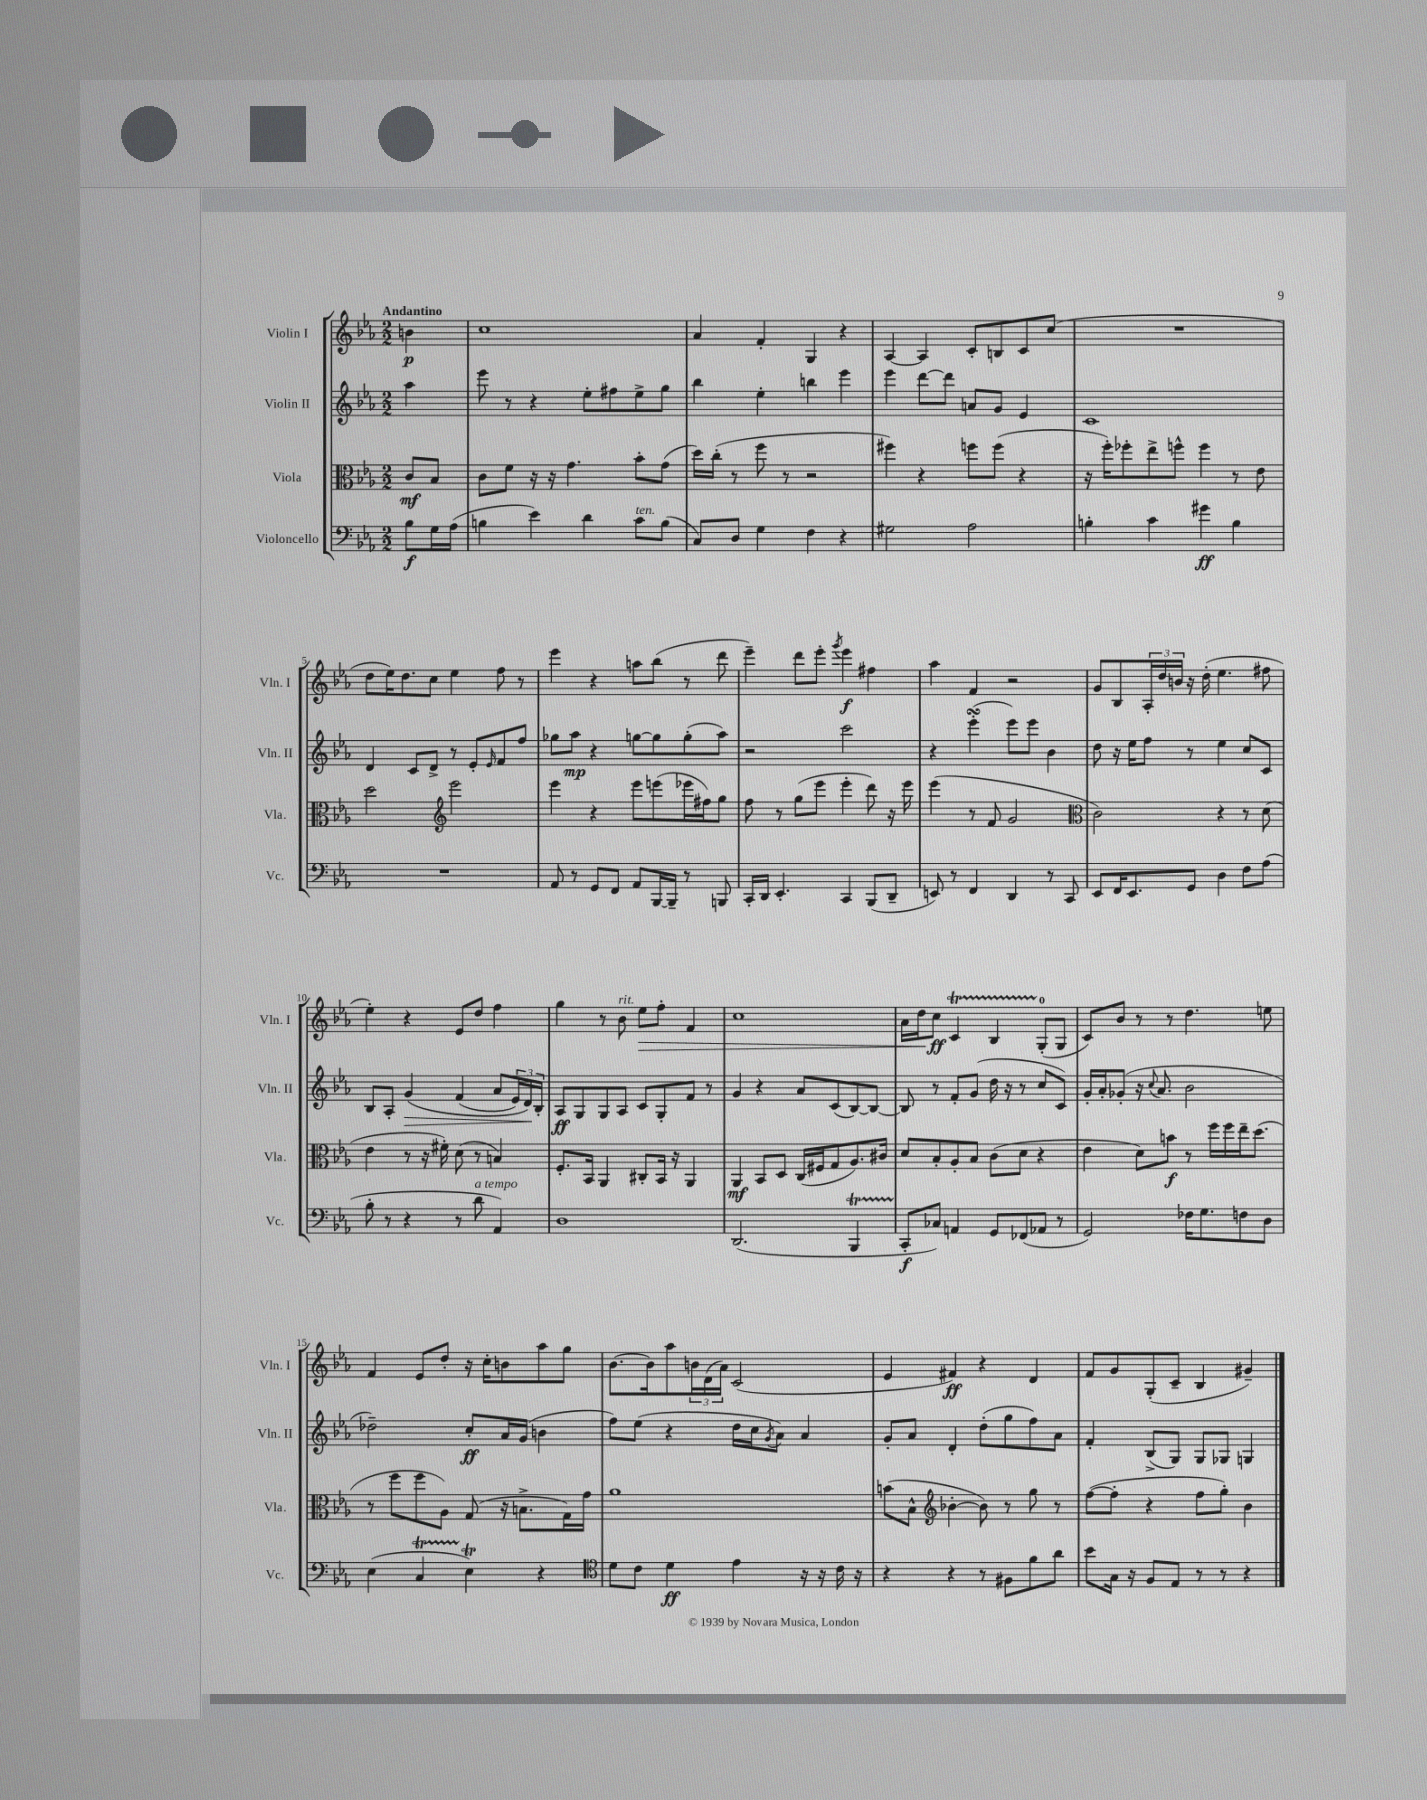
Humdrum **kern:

**kern	**dynam	**kern	**dynam	**kern	**dynam	**kern	**dynam
*part4	*part4	*part3	*part3	*part2	*part2	*part1	*part1
*staff4	*staff4	*staff3	*staff3	*staff2	*staff2	*staff1	*staff1
*I"Violoncello	*	*I"Viola	*	*I"Violin II	*	*I"Violin I	*
*I'Vc.	*	*I'Vla.	*	*I'Vln. II	*	*I'Vln. I	*
*clefF4	*	*clefC3	*	*clefG2	*	*clefG2	*
*k[b-e-a-]	*	*k[b-e-a-]	*	*k[b-e-a-]	*	*k[b-e-a-]	*
*M2/2	*	*M2/2	*	*M2/2	*	*M2/2	*
=	=	=	=	=	=	=	=
!	!	!	!	!	!	!LO:TX:a:B:t=Andantino	!
8B-\L	f	8c/L	mf	4aa-\	.	4bn\	p
16G\L	.	8B-/J	.	.	.	.	.
(16A-\JJ	.	.	.	.	.	.	.
=1	=1	=1	=1	=1	=1	=1	=1
4Bn\	.	8c\L	.	8eee-\	.	1cc	.
.	.	8f\J	.	8r	.	.	.
4e-\)	.	16r	.	4r	.	.	.
.	.	16r	.	.	.	.	.
.	.	4.g\	.	.	.	.	.
4d\	.	.	.	8ee-'\L	.	.	.
.	.	.	.	8ff#X\	.	.	.
!LO:TX:a:i:t=ten.	!	!	!	!	!	!	!
8c\L	.	8b-'\L	.	8ee-^\	.	.	.
(8B\J	.	(8g\J	.	8gg\J	.	.	.
=2	=2	=2	=2	=2	=2	=2	=2
8C/L)	.	16dd\LL)	.	4bb-\	.	4a-/	.
.	.	(16cc'\JJ	.	.	.	.	.
8D/J	.	8r	.	.	.	.	.
4G\	.	8ff\	.	4ee-'\	.	4f'/	.
.	.	8r	.	.	.	.	.
4F\	.	2r	.	4bbn\	.	4G/	.
4r	.	.	.	4eee-\	.	4r	.
=3	=3	=3	=3	=3	=3	=3	=3
2G#X\	.	4ff#X\)	.	4eee-\	.	[4A-/	.
.	.	4r	.	[8ddd\L	.	4A-/]	.
.	.	.	.	8ddd\J]	.	.	.
2A-\	.	8ffn\L	.	8an/L	.	8c'/L	.
.	.	(8ff\J	.	8g/J	.	8Bn/	.
.	.	4r	.	4e-/	.	8c/	.
.	.	.	.	.	.	(8cc/J	.
=4	=4	=4	=4	=4	=4	=4	=4
4Bn'\	.	16r	.	1c	.	1r	.
.	.	16ff'\KL)	.	.	.	.	.
.	.	8ff-X'\	.	.	.	.	.
4c\	.	8ee-^\	.	.	.	.	.
.	.	8ffn^^\J	.	.	.	.	.
4g#X\	ff	4ff\	.	.	.	.	.
4B\	.	8r	.	.	.	.	.
.	.	8e-\	.	.	.	.	.
!!LO:LB:g=z
=5	=5	=5	=5	=5	=5	=5	=5
1r	.	2dd\	.	4d/	.	8dd\L	.
.	.	.	.	.	.	16ee-\K)	.
.	.	.	.	.	.	8.dd\	.
.	.	.	.	8c/L	.	.	.
.	.	.	.	8d^/J	.	8cc\J	.
*	*	*clefG2	*	*	*	*	*
.	.	2eee-\	.	8r	.	4ee-\	.
.	.	.	.	8e-'/L	.	.	.
.	.	.	.	16qqe-/	.	.	.
.	.	.	.	8f/	.	8ff\	.
.	.	.	.	8ff/J	.	8r	.
=6	=6	=6	=6	=6	=6	=6	=6
8AA-/	.	4eee-\	.	8gg-X\L	.	4eee-\	.
8r	.	.	.	8aa-\J	mp	.	.
8GG/L	.	4r	.	4r	.	4r	.
8FF/J	.	.	.	.	.	.	.
8AA-/L	.	8eee-\L	.	[8ggn\L	.	8aan\L	.
[16BBB-/L	.	(8eeen\	.	8gg\]	.	(8bb-\J	.
16BBB-~/JJ]	.	.	.	.	.	.	.
8r	.	16eee-X\L	.	(8gg'\	.	8r	.
.	.	16ff#X\J)	.	.	.	.	.
8BBBn/	.	8gg\J	.	8aa-\J)	.	8ddd\	.
=7	=7	=7	=7	=7	=7	=7	=7
16CC'/LL	.	8ff\	.	2r	.	4eee-~\)	.
16DD/JJ	.	.	.	.	.	.	.
4.EE-'/	.	8r	.	.	.	.	.
.	.	(8gg\L	.	.	.	8ddd\L	.
.	.	8eee-\J	.	.	.	8eee-'\J	.
.	.	.	.	.	.	8qggg/	.
4CC/	.	4eee-'\	.	2ccc\	.	4eee-\	f
(8BBB-/L	.	8ddd\)	.	.	.	4ff#X\	.
8DD~/J	.	16r	.	.	.	.	.
.	.	16eee-\	.	.	.	.	.
=8	=8	=8	=8	=8	=8	=8	=8
8EEn/)	.	(4eee-\	.	4r	.	4aa-\	.
8r	.	.	.	.	.	.	.
4FF/	.	8r	.	(4eee-sSSs'\	.	4f/	.
.	.	8f/	.	.	.	.	.
4DD/	.	2g/	.	8eee-\L)	.	2r	.
.	.	.	.	8eee-\J	.	.	.
8r	.	.	.	4b-\	.	.	.
8CC/	.	.	.	.	.	.	.
=9	=9	=9	=9	=9	=9	=9	=9
*	*	*clefC3	*	*	*	*	*
8EE-/L	.	2c\)	.	8dd\	.	8g/L	.
16FF/K	.	.	.	16r	.	8B-/	.
8.EE-/	.	.	.	16ee-\KL	.	.	.
.	.	.	.	8ff\J	.	24A-'/L	.
.	.	.	.	.	.	24dd/	.
.	.	.	.	.	.	24bn/JJ	.
8GG/J	.	.	.	8r	.	16r	.
.	.	.	.	.	.	(16dd'\	.
4D\	.	4r	.	4ee-\	.	4.ee-\	.
8F\L	.	8r	.	8cc/L	.	.	.
(8A-\J	.	(8d\	.	8c/J	.	8ff#X\	.
!!LO:LB:g=z
=10	=10	=10	=10	=10	=10	=10	=10
8B-'\	.	4e-\	.	8B-/L	.	4ee-'\)	.
8r	.	.	.	8A-'/J	.	.	.
!	!	!	!	!	!LO:HP:b	!	!
4r	.	8r	.	(4g/	>	4r	.
.	.	16r	.	.	.	.	.
.	.	16f#X'\)	.	.	.	.	.
8r	.	(8d\	.	(4f/	.	8e-/L	.
!LO:TX:a:i:t=a tempo	!	!	!	!	!	!	!
8d\	.	8r	.	.	.	8dd/J	.
4AA-/)	.	4Bn/)	.	8a-/L	.	4ff\	.
.	.	.	.	24e-/L)	.	.	.
.	.	.	.	24d/)	.	.	.
.	.	.	.	24B-'/JJ	]	.	.
=11	=11	=11	=11	=11	=11	=11	=11
1D	.	8.F'/L	.	8A-/L	ff	4gg\	.
.	.	.	.	8G/	.	.	.
.	.	16BB-/Jk	.	.	.	.	.
.	.	4AA-/	.	8G/	.	8r	.
!	!	!	!	!	!	!LO:TX:a:i:t=rit.	!
.	.	.	.	8A-/J	.	8b-\	.
!	!	!	!	!	!	!	!LO:HP:b
.	.	8C#X'/L	.	8c/L	.	8ee-\L	>
.	.	16BB-/Jk	.	8G'/	.	8ff'\J	.
.	.	16r	.	.	.	.	.
.	.	4AA-/	.	8f/J	.	4f/	.
.	.	.	.	8r	.	.	.
=12	=12	=12	=12	=12	=12	=12	=12
(2.DD/	.	4AA-/	mf	4g/	.	1cc	.
.	.	8BB-/L	.	4r	.	.	.
.	.	8D/J	.	.	.	.	.
.	.	(16C/LL	.	8a-/L	.	.	.
.	.	16F#X/J	.	.	.	.	.
.	.	8G/	.	(8c/	.	.	.
4BBB-T/	.	8.A-/)	.	[8B-/)	.	.	.
.	.	.	.	8B-/J_	.	.	.
.	.	16c#X/Jk	.	.	.	.	.
=13	=13	=13	=13	=13	=13	=13	=13
8CC'/L	f	8d/L	.	8B-/]	.	16a-\LL	.
.	.	.	.	.	.	16dd\J	.
8C-X/J)	.	8B-'/	.	8r	.	8cc\J	] ff
4AAn/	.	8A-'/	.	8f'/L	.	4cT/	.
.	.	8B-/J	.	(8g/J	.	.	.
8GG/L	.	(8c\L	.	16dd\	.	4B-TTT/	.
.	.	.	.	16r	.	.	.
(8FF-X/	.	8d\J	.	8r	.	.	.
8AA-X/J	.	4r	.	8cc/L	.	(8G'/L	.
8r	.	.	.	8c/J)	.	8G/J	.
=14	=14	=14	=14	=14	=14	=14	=14
2GG/)	.	4e-\	.	16g'/LL	.	8c/L)	.
.	.	.	.	16a-'/J	.	.	.
.	.	.	.	(8g-X'/J	.	8b-/J	.
.	.	8d\L)	.	16r	.	8r	.
.	.	.	.	8qqcc/	.	.	.
.	.	.	.	8.a-/	.	.	.
.	.	8bn\J	f	.	.	8r	.
16F-X\KL	.	8r	.	2b-\	.	4.dd\	.
8.G\	.	.	.	.	.	.	.
.	.	16ff\LL	.	.	.	.	.
.	.	16ff\	.	.	.	.	.
8Fn\	.	16ee-~\J	.	.	.	.	.
.	.	(8.dd\J	.	.	.	.	.
8D\J	.	.	.	.	.	8een\	.
!!LO:LB:g=z
=15	=15	=15	=15	=15	=15	=15	=15
(4E-\	.	8r	.	2dd-X~\)	.	4f/	.
.	.	8ff\L	.	.	.	.	.
4CT/	.	8ff\	.	.	.	8e-/L	.
.	.	8A-\J)	.	.	.	8dd'/J	.
4E-T\)	.	(8G/	.	8cc'/L	ff	16r	.
.	.	.	.	.	.	16cc'\KL	.
.	.	16r	.	16a-/L	.	8bn\	.
.	.	8.Bn^\L	.	(16g/JJ	.	.	.
4r	.	.	.	4bn\	.	8aa-\	.
.	.	16G\L)	.	.	.	8gg\J	.
.	.	16g\JJ	.	.	.	.	.
=16	=16	=16	=16	=16	=16	=16	=16
*clefC4	*	*	*	*	*	*	*
8d\L	.	1a-	.	8ff\L)	.	[8.b-\L	.
8c\J	.	.	.	(8ee-\J	.	.	.
.	.	.	.	.	.	16b-\k]	.
4d\	ff	.	.	4r	.	8aa-\	.
.	.	.	.	.	.	24bn\L	.
.	.	.	.	.	.	(24d\	.
.	.	.	.	.	.	24a-\JJ)	.
4e-\	.	.	.	16dd\LL	.	(2c/	.
.	.	.	.	16cc\J	.	.	.
.	.	.	.	8qg/	.	.	.
.	.	.	.	8a-\J)	.	.	.
16r	.	.	.	4a-/	.	.	.
16r	.	.	.	.	.	.	.
16c\	.	.	.	.	.	.	.
16r	.	.	.	.	.	.	.
=17	=17	=17	=17	=17	=17	=17	=17
4r	.	(8bn\L	.	8g'/L	.	4e-/	.
.	.	8B-^^\J	.	8a-/J	.	.	.
*	*	*clefG2	*	*	*	*	*
4r	.	[4b-X'\	.	4d'/	.	4f#X/)	ff
8r	.	8b-\])	.	(8dd'\L	.	4r	.
8F#X\L	.	8r	.	8gg\	.	.	.
8f\	.	8gg\	.	8ff\)	.	4d/	.
8a-\J	.	8r	.	8a-\J	.	.	.
=18	=18	=18	=18	=18	=18	=18	=18
8b-\L	.	([8ff\L	.	4f'/	.	8f/L	.
16G\Jk	.	8ff'\J]	.	.	.	8g/	.
16r	.	.	.	.	.	.	.
8F/L	.	4r	.	(8B-^/L	.	(8G'/	.
8E-/J	.	.	.	8G/J)	.	8c~/J	.
8r	.	8ff\L	.	8G/L	.	4B-/	.
8r	.	8gg'\J)	.	8G-X/J	.	.	.
4r	.	4b-\	.	4Gn/	.	4g#X~/)	.
==	==	==	==	==	==	==	==
*-	*-	*-	*-	*-	*-	*-	*-
